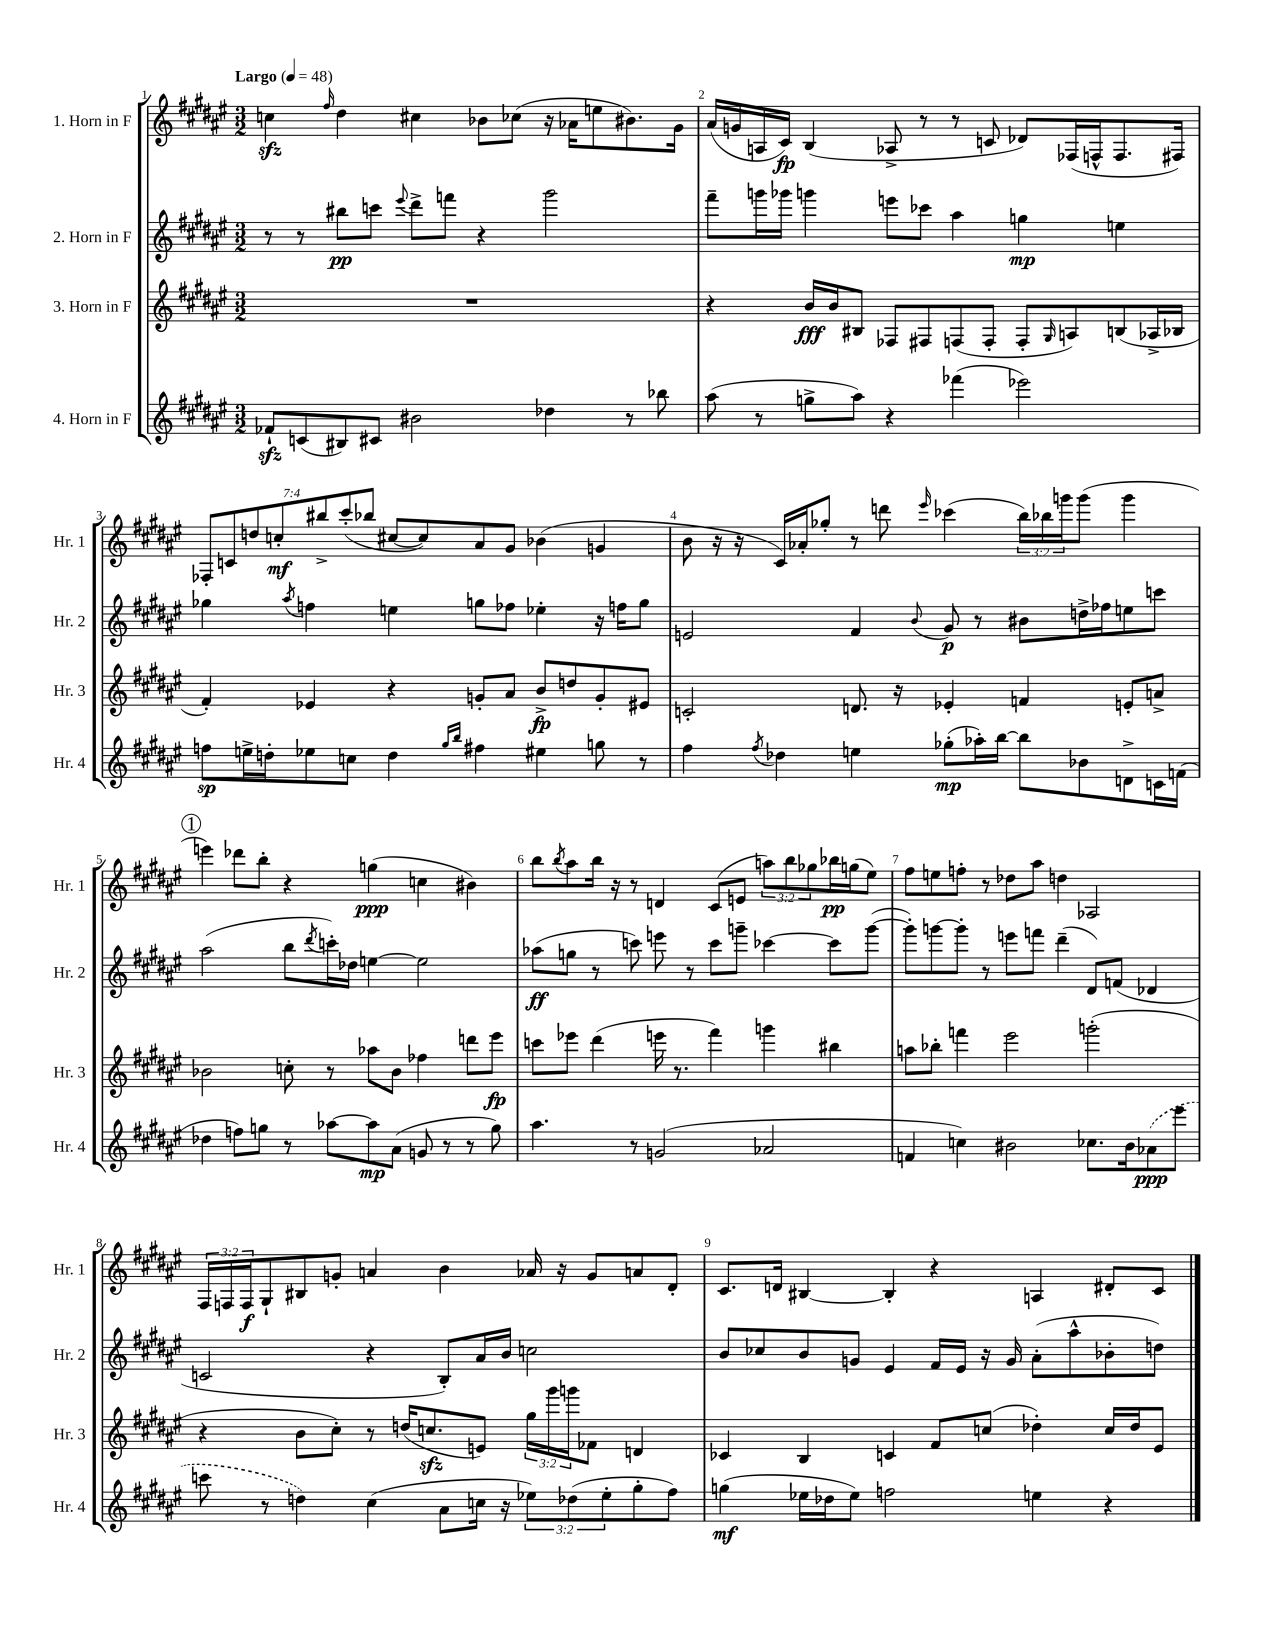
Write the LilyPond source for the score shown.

<<
\new StaffGroup <<
\new Staff = "s0" \with { instrumentName = "1. Horn in F" shortInstrumentName = "Hr. 1" } {
    \clef treble \key fis \major \numericTimeSignature \time 3/2 \override Staff.TupletNumber.text = #tuplet-number::calc-fraction-text \tempo "Largo" 4 = 48
    c''4\sfz \grace { fis''16 } dis''4 cis''4 bes'8 ces''8( r16 aes'16 e''8 bis'8.) gis'16 |
    ais'16( g'16 a16 cis'16\fp) b4( aes8-> r8 r8 c'8 des'8) fes16( f16-^ f8. fis16) |
    \tuplet 7/4 { fes8-. c'8 d''8 c''8-.\mf bis''8-> cis'''8-.( bes''8 } cis''8~ cis''8) ais'8 gis'8 bes'4( g'4 |
    b'8 r16 r16 cis'16) aes'16-. ges''8-. r8 d'''8 \grace { eis'''16 } ces'''4( \tuplet 3/2 { b''16) bes''16 g'''16 } g'''8( g'''4 |
    \mark \markup { \circle "1" } e'''4) des'''8 b''8-. r4 g''4\ppp( c''4 bis'4) |
    b''8 \acciaccatura { b''8 } ais''8 b''16 r16 r8 d'4 cis'8( e'8 \tuplet 3/2 { a''8) b''8 ges''8 } bes''16\pp g''16( eis''8) |
    fis''8 e''8 f''8-. r8 des''8 ais''8 d''4 aes2 |
    \tuplet 3/2 { fis16 f16 f16\f } gis8-! bis8 g'8-. a'4 b'4 aes'16 r16 g'8 a'8 dis'8-. |
    cis'8. d'16 bis4~ bis4-. r4 a4 dis'8-. cis'8 \bar "|." |
}
\new Staff = "s1" \with { instrumentName = "2. Horn in F" shortInstrumentName = "Hr. 2" } {
    \clef treble \key fis \major \numericTimeSignature \time 3/2
    r8 r8 bis''8\pp c'''8 \appoggiatura { eis'''8 } dis'''8-> f'''8 r4 gis'''2 |
    fis'''8-- g'''16 ges'''16 g'''4 e'''8 ces'''8 ais''4 g''4\mp e''4 |
    ges''4 \acciaccatura { ais''8 } f''4 e''4 g''8 fes''8 ees''4-. r16 f''16 g''8 |
    e'2 fis'4 \appoggiatura { b'8 } gis'8\p r8 bis'8 d''16-> fes''16 e''8 c'''8 |
    \mark \markup { \circle "1" } ais''2( b''8 \acciaccatura { dis'''8 } c'''16-.) des''16 e''4~ e''2 |
    aes''8\ff( g''8 r8 c'''8) e'''8 r8 c'''8 g'''8-- ces'''4~ ces'''8 g'''8~( |
    g'''8-.) g'''8~ g'''8-. r8 e'''8 f'''8 dis'''4--( dis'8) f'8( des'4 |
    c'2 r4 b8-.) ais'16 b'16 c''2 |
    b'8 ces''8 b'8 g'8 eis'4 fis'16 eis'16 r16 g'16 ais'8-.( ais''8-^ bes'8-. d''8) \bar "|." |
}
\new Staff = "s2" \with { instrumentName = "3. Horn in F" shortInstrumentName = "Hr. 3" } {
    \clef treble \key fis \major \numericTimeSignature \time 3/2 \override Staff.TupletNumber.text = #tuplet-number::calc-fraction-text
    R1. |
    r4 b'16\fff b'16 bis8 fes8 fis8 f8( f8-. f8-. \grace { gis16 } a8) b8( aes16-> bes16 |
    fis'4-.) ees'4 r4 g'8-. ais'8 b'8->\fp d''8 g'8-. eis'8 |
    c'2-. d'8. r16 ees'4-. f'4 e'8-. a'8-> |
    \mark \markup { \circle "1" } bes'2 c''8-. r8 aes''8 bes'8 fes''4 d'''8 eis'''8\fp |
    c'''8 ees'''8 dis'''4( e'''16 r8. fis'''4) g'''4 bis''4 |
    a''8 bes''8-. f'''4 eis'''2 g'''2-.( |
    r4 b'8 cis''8-.) r8 d''16( c''8.\sfz e'8) \tuplet 3/2 { gis''16 gis'''16 g'''16 } fes'8 d'4 |
    ces'4 b4 c'4 fis'8 c''8( des''4-.) c''16 des''16 eis'8 \bar "|." |
}
\new Staff = "s3" \with { instrumentName = "4. Horn in F" shortInstrumentName = "Hr. 4" } {
    \clef treble \key fis \major \numericTimeSignature \time 3/2 \override Staff.TupletNumber.text = #tuplet-number::calc-fraction-text
    fes'8-!\sfz c'8( bis8) cis'8 bis'2 des''4 r8 bes''8 |
    ais''8( r8 g''8-> ais''8) r4 fes'''4( ees'''2) |
    f''8\sp e''16-> d''16-. ees''8 c''8 d''4 \grace { gis''16 b''16 } fis''4 eis''4 g''8 r8 |
    fis''4 \acciaccatura { fis''8 } des''4 e''4 ges''8-.\mp( aes''16-.) b''16~ b''8 bes'8 d'8-> c'16 f'16( |
    \mark \markup { \circle "1" } des''4 f''8) g''8 r8 aes''8~ aes''8\mp ais'8( g'8 r8 r8 g''8) |
    ais''4. r8 g'2( aes'2 |
    f'4 c''4) bis'2 ces''8. bis'16 \once \slurDashed aes'8\ppp( eis'''8 |
    c'''8 r8 d''4) cis''4( ais'8 c''16 r16 \tuplet 3/2 { ees''8) des''8( ees''8-. } gis''8-. fis''8) |
    g''4\mf( ees''16 des''16 ees''8) f''2 e''4 r4 \bar "|." |
}
>>
>>
\layout { \context { \Score \override BarNumber.break-visibility = ##(#f #t #t) barNumberVisibility = #all-bar-numbers-visible } }
